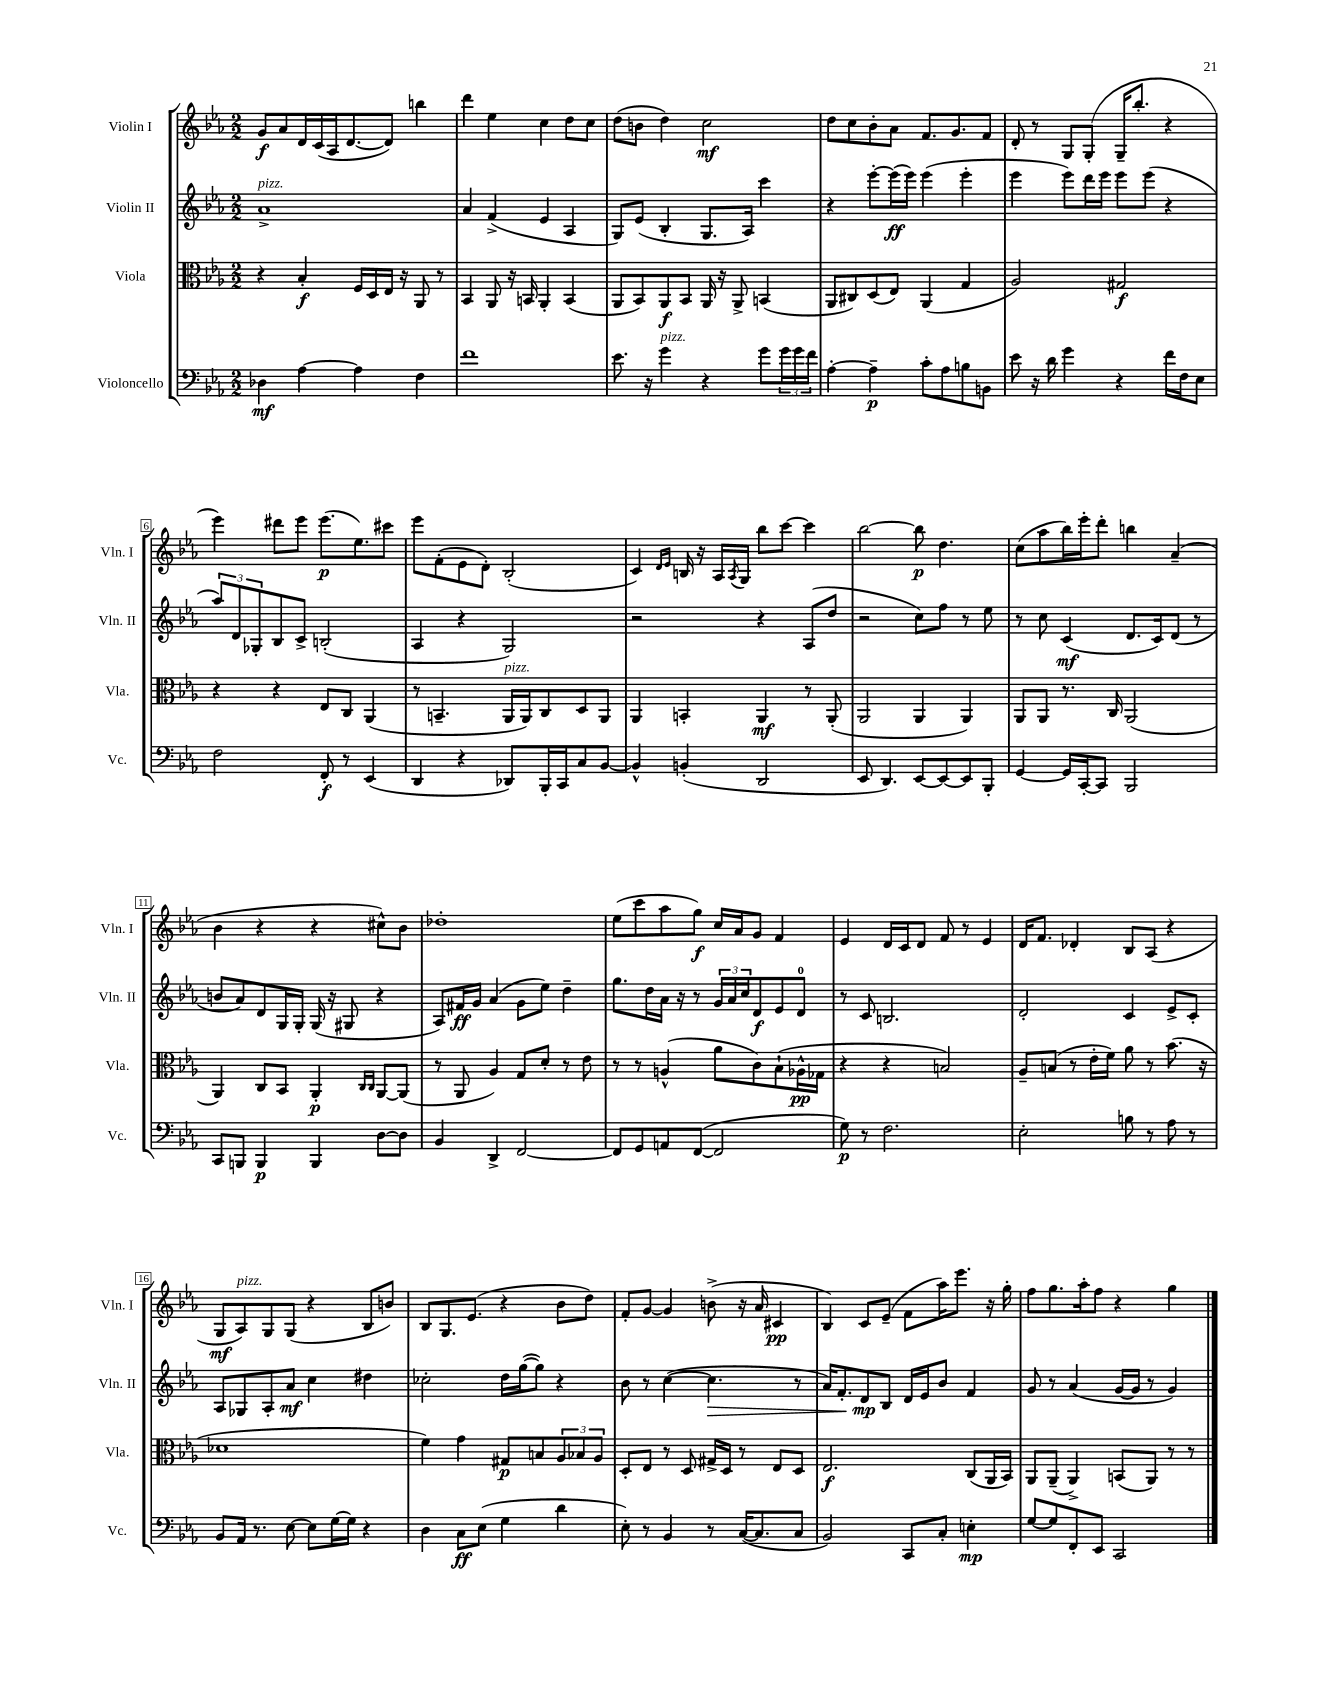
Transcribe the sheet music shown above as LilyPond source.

<<
\new StaffGroup <<
\new Staff = "s0" \with { instrumentName = "Violin I" shortInstrumentName = "Vln. I" } {
    \clef treble \key ees \major \numericTimeSignature \time 2/2
    g'8\f aes'8 d'16 c'16( aes16 d'8.~ d'8) b''4 |
    d'''4 ees''4 c''4 d''8 c''8 |
    d''8( b'8 d''4) c''2\mf |
    d''8 c''8 bes'8-. aes'8 f'8. g'8. f'8 |
    d'8-. r8 g8 g8-.( g16-- bes''8.-. r4 |
    ees'''4) dis'''8 ees'''8 ees'''8.\p( ees''8.) cis'''8 |
    ees'''8 f'8-.( ees'8 d'8-.) bes2-.( |
    c'4) \grace { d'16 ees'16 } b16 r16 aes16 \acciaccatura { aes8 } g16 bes''8 c'''8~ c'''4 |
    bes''2~ bes''8\p d''4. |
    c''8( aes''8 bes''16) ees'''16-. d'''8-. b''4 aes'4--( |
    bes'4 r4 r4 cis''8-^) bes'8 |
    des''1-. |
    ees''8( c'''8 aes''8 g''8\f) c''16 aes'16 g'8 f'4 |
    ees'4 d'16 c'16 d'8 f'8 r8 ees'4 |
    d'16 f'8. des'4-. bes8 aes8( r4 |
    g8\mf aes8^\markup { \italic "pizz." }) g8 g8( r4 bes8 b'8) |
    bes8 g8. ees'8.( r4 bes'8 d''8) |
    f'8-. g'8~ g'4 b'8->( r16 aes'16 cis'4\pp |
    bes4) c'8 ees'8--( f'8 aes''16) ees'''8. r16 g''16-. |
    f''8 g''8. aes''16-. f''8 r4 g''4 \bar "|." |
}
\new Staff = "s1" \with { instrumentName = "Violin II" shortInstrumentName = "Vln. II" } {
    \clef treble \key ees \major \numericTimeSignature \time 2/2
    aes'1->^\markup { \italic "pizz." } |
    aes'4 f'4->( ees'4 aes4 |
    g8) ees'8( bes4-. g8. aes16) c'''4 |
    r4 ees'''8~-. ees'''16\ff( ees'''16) ees'''4( ees'''4-. |
    ees'''4 ees'''8) d'''16 ees'''16 ees'''8 ees'''8( r4 |
    \tuplet 3/2 { aes''8) d'8 ges8-. } bes8 c'8-> b2-.( |
    aes4 r4 g2) |
    r2 r4 aes8( d''8 |
    r2 c''8) f''8 r8 ees''8 |
    r8 c''8 c'4\mf( d'8. c'16) d'8( r8 |
    b'8 aes'8) d'8 g16 g16-. g16( r16 gis8 r4 |
    aes8) fis'16\ff g'16 aes'4( g'8 ees''8) d''4-- |
    g''8. d''16 aes'16 r16 r8 \tuplet 3/2 { g'16 aes'16 c''16 } d'8\f ees'8 d'8-0 |
    r8 c'8 b2. |
    d'2-. c'4 ees'8-> c'8-. |
    aes8 ges8 aes8-. aes'8\mf c''4 dis''4 |
    ces''2-. d''16 g''16~( g''8) r4 |
    bes'8 r8 c''4~( c''4.\> r8 |
    aes'16) f'8.-.\! d'8\mp bes8 d'16 ees'16 bes'8 f'4 |
    g'8 r8 aes'4( g'16~ g'16 r8 g'4) \bar "|." |
}
\new Staff = "s2" \with { instrumentName = "Viola" shortInstrumentName = "Vla." } {
    \clef alto \key ees \major \numericTimeSignature \time 2/2
    r4 bes4-.\f f16 d16 ees16 r16 aes,8 r8 |
    bes,4 aes,8 r16 b,16 aes,4-. b,4( |
    aes,8 bes,8) aes,8\f bes,8 aes,16 r16 aes,8-> b,4( |
    aes,8 cis8) d8( ees8) aes,4( g4 |
    aes2) gis2\f |
    r4 r4 ees8 c8 aes,4( |
    r8 b,4.-- aes,16^\markup { \italic "pizz." } aes,16) c8 d8 aes,8 |
    aes,4 b,4-. aes,4\mf r8 aes,8-.( |
    aes,2 aes,4 aes,4) |
    aes,8 aes,8 r8. c16 aes,2( |
    aes,4) c8 bes,8 aes,4-.\p \grace { c16 c16 } aes,8~ aes,8( |
    r8 aes,8 aes4) g8 d'8-. r8 ees'8 |
    r8 r8 a4-^( aes'8 c'8) bes8-!( aes16-^\pp ges16 |
    r4 r4 b2) |
    aes8-- b8( r8 ees'16-. f'16) aes'8 r8 bes'8.( r16 |
    des'1 |
    f'4) g'4 gis8\p b8 \tuplet 3/2 { aes8 bes8 aes8 } |
    d8-. ees8 r8 d8 gis16-> d16 r8 ees8 d8 |
    ees2.\f c8( aes,16 bes,16) |
    aes,8 aes,8--( aes,4->) b,8( aes,8) r8 r8 \bar "|." |
}
\new Staff = "s3" \with { instrumentName = "Violoncello" shortInstrumentName = "Vc." } {
    \clef bass \key ees \major \numericTimeSignature \time 2/2
    des4\mf aes4~ aes4 f4 |
    f'1 |
    ees'8. r16 g'4^\markup { \italic "pizz." } r4 g'8 \tuplet 3/2 { g'16 g'16 f'16 } |
    aes4~-. aes4--\p c'8-. aes8 b8 b,8 |
    ees'8 r16 d'16 g'4 r4 f'16 f16 ees8 |
    f2 f,8-.\f r8 ees,4( |
    d,4 r4 des,8) bes,,16-. c,16 c8 bes,8~ |
    bes,4-^ b,4-.( d,2 |
    ees,8 d,4.) ees,8~ ees,8~ ees,8 bes,,8-. |
    g,4~ g,16 c,16~-. c,8 bes,,2 |
    c,8 b,,8 b,,4\p b,,4 d8~ d8 |
    bes,4 d,4-> f,2~ |
    f,8 g,8 a,8 f,8~( f,2 |
    g8\p) r8 f2. |
    ees2-. b8 r8 aes8 r8 |
    bes,8 aes,16 r8. ees8~ ees8 g16~ g16 r4 |
    d4 c8\ff ees8( g4 d'4 |
    ees8-.) r8 bes,4 r8 c16~( c8. c8 |
    bes,2) c,8 c8-. e4-.\mp |
    g8~ g8 f,8-. ees,8 c,2 \bar "|." |
}
>>
>>
\layout { \context { \Score \override BarNumber.stencil = #(make-stencil-boxer 0.1 0.3 ly:text-interface::print) } }
